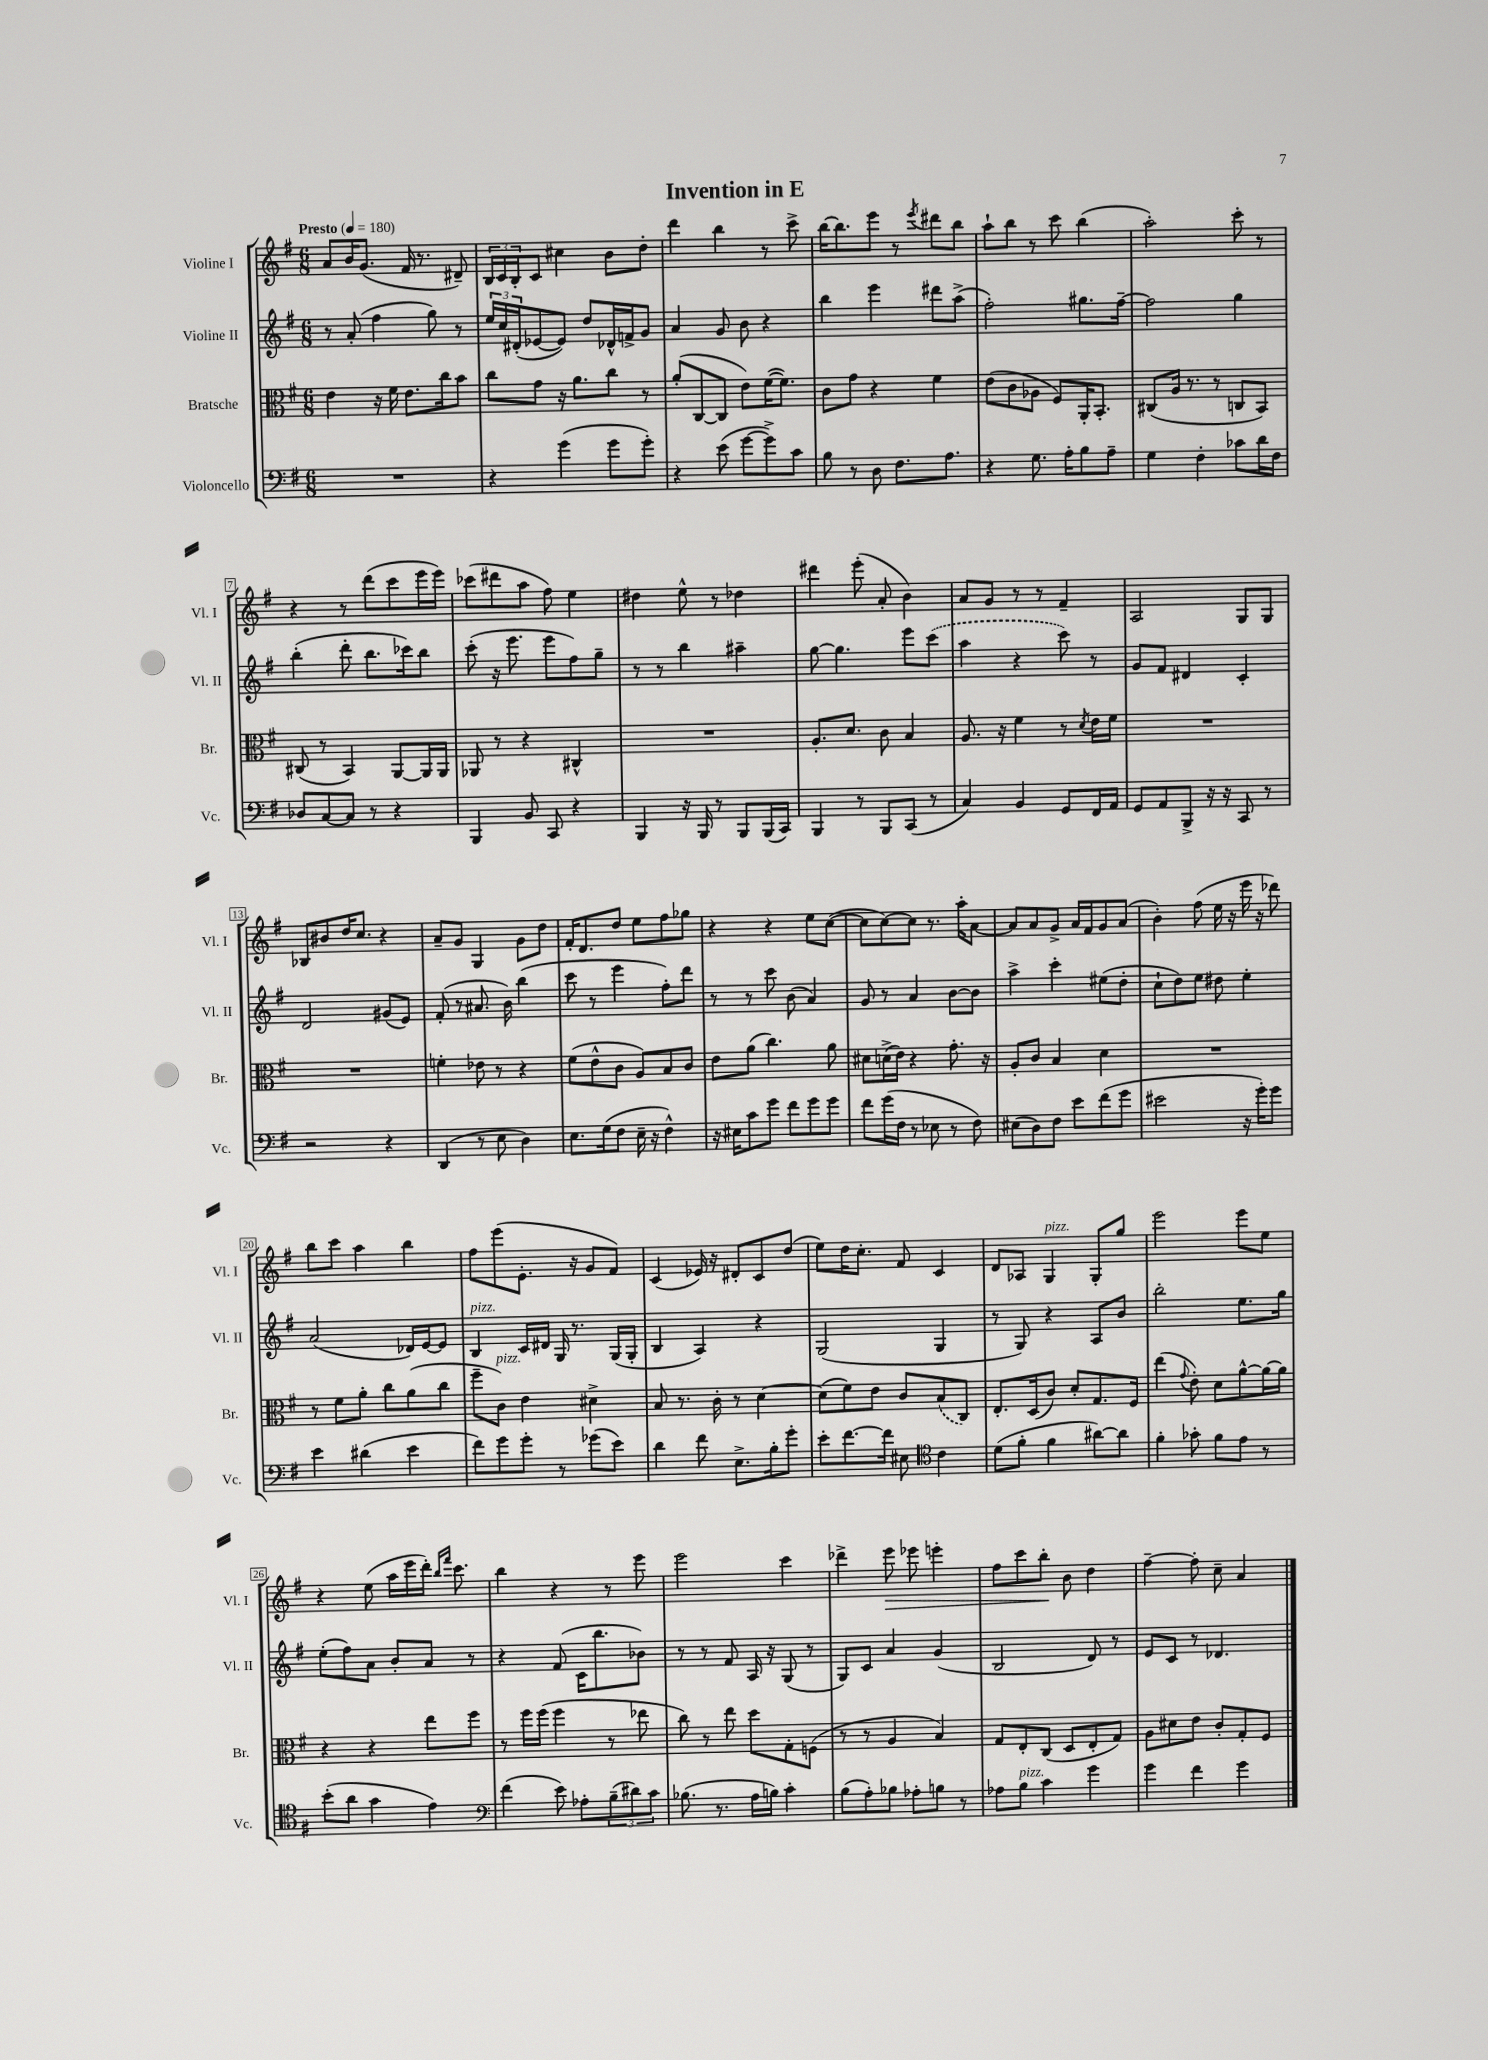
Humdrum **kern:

**kern	**kern	**kern	**kern	**dynam
*part4	*part3	*part2	*part1	*part1
*staff4	*staff3	*staff2	*staff1	*staff1
*I"Violoncello	*I"Bratsche	*I"Violine II	*I"Violine I	*
*I'Vc.	*I'Br.	*I'Vl. II	*I'Vl. I	*
*clefF4	*clefC3	*clefG2	*clefG2	*
*k[f#]	*k[f#]	*k[f#]	*k[f#]	*
*M6/8	*M6/8	*M6/8	*M6/8	*
*MM180	*MM180	*MM180	*MM180	*
=1	=1	=1	=1	=1
!	!	!	!LO:TX:a:B:t=Presto	!
2.r	4e\	8r	8a/L	.
.	.	(8a'/	16b/K	.
.	.	.	(8.g/J	.
.	16r	4ff#\	.	.
.	16f#\	.	.	.
.	8.e\L	.	16f#/	.
.	.	.	8.r	.
.	.	8gg\)	.	.
.	16cc\k	.	.	.
.	8b\J	8r	8d#X~/)	.
=2	=2	=2	=2	=2
4r	8cc\L	24ee/LL	24B/LL	.
.	.	24cc/	24c/	.
.	.	(24d#X'/J	24B'/J	.
.	8g\J	[8e-X/	8c/J	.
(4g\	16r	8e-/J])	4cc#X\	.
.	8.a\L	.	.	.
.	.	8dd/L	.	.
8g\L	8cc\J	16d-X^^/L	8b\L	.
.	.	16fn^/J	.	.
8g'\J)	8r	8g/J	8dd'\J	.
=3	=3	=3	=3	=3
4r	(8a'/L	4a/	4ddd\	.
.	[8C/	.	.	.
(8e\	8C/J]	8g/	4bb\	.
[8g\L	8e\L)	8b\	.	.
8g^\])	([16f#\K	4r	8r	.
.	8.f#\J])	.	.	.
8c\J	.	.	8ccc^\	.
=4	=4	=4	=4	=4
8B\	8c\L	4bb\	[16bb\KL	.
.	.	.	8.bb\]	.
8r	8g\J	.	.	.
8D\	4r	4eee\	8eee\J	.
8.F#\L	.	.	8r	.
.	.	.	8qeee/	.
.	4f#\	8ddd#X\L	8ddd#X\L	.
8.A\J	.	.	.	.
.	.	(8aa^\J	8bb\J	.
=5	=5	=5	=5	=5
4r	(8e\L	2ff#'\)	8aa`\L	.
.	8c\	.	8bb\J	.
8.G\	8A-X\J	.	8r	.
.	8F#/L)	.	8ccc\	.
16A'\KL	.	.	.	.
8B\	16AA'/K	8.gg#X\L	(4bb\	.
.	8.BB'/J	.	.	.
8A~\J	.	.	.	.
.	.	[16ff#~\Jk	.	.
=6	=6	=6	=6	=6
4G\	(8C#X/L	2ff#\]	2aa'\)	.
.	16A/Jk	.	.	.
.	8.r	.	.	.
4F#'\	.	.	.	.
.	8r	.	.	.
8c-X\L	8Cn/L	4gg\	8ccc'\	.
16d\L	8BB/J)	.	8r	.
16F#\JJ	.	.	.	.
!!LO:LB:g=z
=7	=7	=7	=7	=7
8D-X/L	(8C#X/	(4bb'\	4r	.
[8C/	8r	.	.	.
8C/J]	4BB/)	8ddd'\	8r	.
8r	.	8.bb\L	(8ddd\L	.
4r	[8AA/L	.	8ccc\	.
.	.	16ccc-X\k)	.	.
.	16AA/L]	8bb\J	16eee\L	.
.	16AA/JJ	.	16eee\JJ)	.
=8	=8	=8	=8	=8
4BBB/	8AA-X/	(8ccc'\	(8ccc-X\L	.
.	8r	16r	8ddd#X\	.
.	.	8.eee\	.	.
8BB/	4r	.	8aa\J	.
8CC/	.	8eee\L	8ff#\)	.
4r	4C#X^^/	8ff#\)	4ee\	.
.	.	8gg~\J	.	.
=9	=9	=9	=9	=9
4BBB/	2.r	8r	4dd#X\	.
.	.	8r	.	.
16r	.	4bb\	8ee^^\	.
16BBB/	.	.	.	.
8r	.	.	8r	.
8BBB/L	.	4aa#X~\	4dd-X\	.
(16BBB/L	.	.	.	.
16CC/JJ)	.	.	.	.
=10	=10	=10	=10	=10
4BBB/	8.A'/L	[8gg\	4ddd#X\	.
.	.	4.gg\]	.	.
.	8.d/J	.	.	.
8r	.	.	(8eee'\	.
8BBB/L	8c\	.	8a'/	.
(8CC/J	4B/	8eee\L	4b\)	.
8r	.	(8ccc\J	.	.
=11	=11	=11	=11	=11
4C/)	8.A/	4aa\	8a/L	.
.	.	.	8g/J	.
.	16r	.	.	.
4BB/	4f#\	4r	8r	.
.	.	.	8r	.
8GG/L	8r	8ccc\)	4f#~/	.
.	8qd/	.	.	.
16FF#/L	16e\LL	8r	.	.
16AA/JJ	16f#\JJ	.	.	.
=12	=12	=12	=12	=12
8GG/L	2.r	8g/L	2A/	.
8AA/	.	8f#/J	.	.
8BBB^/J	.	4d#X/	.	.
16r	.	.	.	.
16r	.	.	.	.
8CC/	.	4c'/	8G/L	.
8r	.	.	8G/J	.
!!LO:LB:g=z
=13	=13	=13	=13	=13
2r	2.r	2d/	8B-X/L	.
.	.	.	8b#X/	.
.	.	.	16dd/K	.
.	.	.	8.cc/J	.
4r	.	(8g#X/L	4r	.
.	.	8e/J)	.	.
=14	=14	=14	=14	=14
(4DD/	4fn'\	(8f#'/	8a~/L	.
.	.	8r	8g/J	.
8r	8e-X\	8.a#X/	4G/	.
8E\	8r	.	.	.
.	.	16b\)	.	.
4D\)	4r	(4bb\	8g\L	.
.	.	.	8dd\J	.
=15	=15	=15	=15	=15
8.E\L	(8f#\L	8ccc\	16f#'/KL	.
.	.	.	8.d/	.
.	8e^^\	8r	.	.
(16G\k	.	.	.	.
8F#\J	8c\J	4eee\	8dd/J	.
16E~\	8A/L)	.	8ee\L	.
16r	.	.	.	.
4F#^^\)	8B/	8ff#'\L)	8ff#\	.
.	8c/J	8ddd\J	8gg-X\J	.
=16	=16	=16	=16	=16
16r	8e\L	8r	4r	.
16E#X\KL	.	.	.	.
8c\	(8a\J	8r	.	.
8g\J	4.cc\)	8ccc\	4r	.
8f#\L	.	(8b\	.	.
8g\	.	4a/)	8ee\L	.
8g\J	8a\	.	([8cc\J	.
=17	=17	=17	=17	=17
8f#\L	8d#X\L	8g/	8cc\L]	.
(16g\L	(16dn^\L	8r	[8cc\)	.
16F#\JJ	16e\JJ)	.	.	.
8r	4r	4a/	8cc\J]	.
8E-X\	.	.	8.r	.
8r	8.g'\	[8b\L	.	.
.	.	.	16aa'\KL	.
8F#\)	.	8b\J]	[8a\J	.
.	16r	.	.	.
=18	=18	=18	=18	=18
(8E#X\L	8A'/L	4aa^\	8a/L]	.
8D\)	8c/J	.	8a/	.
8F#\J	4B/	4ccc'\	8g^/J	.
8e\L	.	.	16a/LL	.
.	.	.	16f#/J	.
(8f#\	4d\	(8ee#X\L	8g/	.
8g\J	.	8dd'\J	(8a/J	.
=19	=19	=19	=19	=19
2e#X\	2.r	8cc`\L	4b'\)	.
.	.	8dd\)	.	.
.	.	8ee\J	(8ff#\	.
.	.	8dd#X\	16ee\	.
.	.	.	16r	.
16r	.	4ee'\	16eee\	.
16g'\KL)	.	.	16r	.
8g\J	.	.	8ddd-X\)	.
!!LO:LB:g=z
=20	=20	=20	=20	=20
4e\	8r	(2a/	8bb\L	.
.	8f#\L	.	8ccc\J	.
(4d#X\	8a'\J	.	4aa\	.
.	8cc\L	.	.	.
4e\	(8a\	16d-X/LL)	4bb\	.
.	.	[16e/J	.	.
.	8cc\J	8e/J]	.	.
=21	=21	=21	=21	=21
!	!	!LO:TX:a:i:t=pizz.	!	!
8f#\L)	8ff#~\L	4B/	8ff#\L	.
!	!LO:TX:a:i:t=pizz.	!	!	!
8g\	8c\J)	.	(8eee\	.
8g'\J	4e\	16c/LL	8.e'\J	.
.	.	16d#X/JJ	.	.
8r	.	16G/	.	.
.	.	8.r	16r	.
(8g-X\L	4d#X^\	.	8g/L	.
8e\J)	.	(16G/LL	8f#/J)	.
.	.	16G'/JJ	.	.
=22	=22	=22	=22	=22
4d\	8B/	4B/	(4c/	.
.	8.r	.	.	.
8f#\	.	4A/)	16e-X/)	.
.	16c'\	.	16r	.
8.E^\L	8r	.	8d#X'/L	.
.	[4d\	4r	8c/	.
16B'\k	.	.	.	.
8g'\J	.	.	(8dd/J	.
=23	=23	=23	=23	=23
8e'\L	(8d\L]	(2G/	8ee\L)	.
[8.f#\	8f#\)	.	16dd\K	.
.	.	.	8.cc'\J	.
.	8e\J	.	.	.
16f#\Jk]	.	.	.	.
8E#X\	8c/L	.	8f#/	.
*clefC4	*	*	*	*
4c\	(8B/	4G/	4c/	.
.	8C/J)	.	.	.
=24	=24	=24	=24	=24
(8d\L	8.E'/L	8r	8d/L	.
8f#'\J	.	8G/)	8A-X/J	.
.	(16D/k	.	.	.
!	!	!	!LO:TX:a:i:t=pizz.	!
4f#\	8c/J)	4r	4G/	.
.	8d'/L	.	.	.
[8a#X\L)	8.G/	8A/L	8G'/L	.
8a#\J]	.	8b/J	8gg/J	.
.	16F#/Jk	.	.	.
=25	=25	=25	=25	=25
4f#'\	(4ee\	2bb'\	2eee\	.
.	8qqg/	.	.	.
8g-X'\	8e'\)	.	.	.
8f#\L	8d\L	.	.	.
8e\J	[8a^^\	8.ee\L	8eee\L	.
8r	16a\L_	.	8ee\J	.
.	16a\JJ]	16gg\Jk	.	.
!!LO:LB:g=z
=26	=26	=26	=26	=26
(8b'\L	4r	(8ee'\L	4r	.
8a\J	.	8ff#\)	.	.
4g\	4r	8a\J	(8ee\	.
.	.	8b'/L	16aa\LL	.
.	.	.	16eee\	.
4e\)	8ee\L	8a/J	16ddd'\JJ)	.
.	.	.	16qqbb/LL	.
.	.	.	16qqfff#/JJ	.
.	.	.	8.ccc\	.
.	8ff#\J	8r	.	.
=27	=27	=27	=27	=27
*clefF4	*	*	*	*
(4f#\	8r	4r	4bb\	.
.	16ff#\LL	.	.	.
.	(16ff#\JJ	.	.	.
8e\)	4ff#\	(8f#/	4r	.
8A-X'\L	.	16c\KL	.	.
.	.	8.bb\	.	.
(12B~\	8r	.	8r	.
12d#X\)	.	.	.	.
.	8ee-X\	8b-X\J)	8eee\	.
12c\J	.	.	.	.
=28	=28	=28	=28	=28
(8.B-X\	8cc\)	8r	2eee\	.
.	8r	8r	.	.
8.r	.	.	.	.
.	8ee\	8f#/	.	.
16A\LL	8dd\L	16A/	.	.
16Bn\JJ)	.	16r	.	.
4c'\	8G'\	(8G/	4ccc\	.
.	(8Fn\J	8r	.	.
=29	=29	=29	=29	=29
(8B\L	8r	8G/L)	4ddd-X^\	.
8A'\)	8r	8c/J	.	.
!	!	!	!	!LO:HP:b
8B-X\J	4A/	4a/	8eee\	>
8A-X'\L	.	.	8eee-X\	.
8Bn\J	4B/)	(4g/	4eeen'\	.
8r	.	.	.	.
=30	=30	=30	=30	=30
8A-X\L	8G/L	2B/	8ff#\L	.
!LO:TX:a:i:t=pizz.	!	!	!	!
8B\J	8E'/	.	8ccc\	.
4c\	(8C/J	.	8bb'\J	.
.	8D/L	.	8b\	]
4g\	8E'/	8d/)	4dd\	.
.	8G/J)	8r	.	.
=31	=31	=31	=31	=31
4g\	8A\L	8e/L	[4ff#~\	.
.	8d#X\	8c/J	.	.
4f#\	8e\J	8r	8ff#'\]	.
.	8c'/L	4.d-X/	8cc~\	.
4g\	8G'/	.	4a/	.
.	8F#/J	.	.	.
==	==	==	==	==
*-	*-	*-	*-	*-
